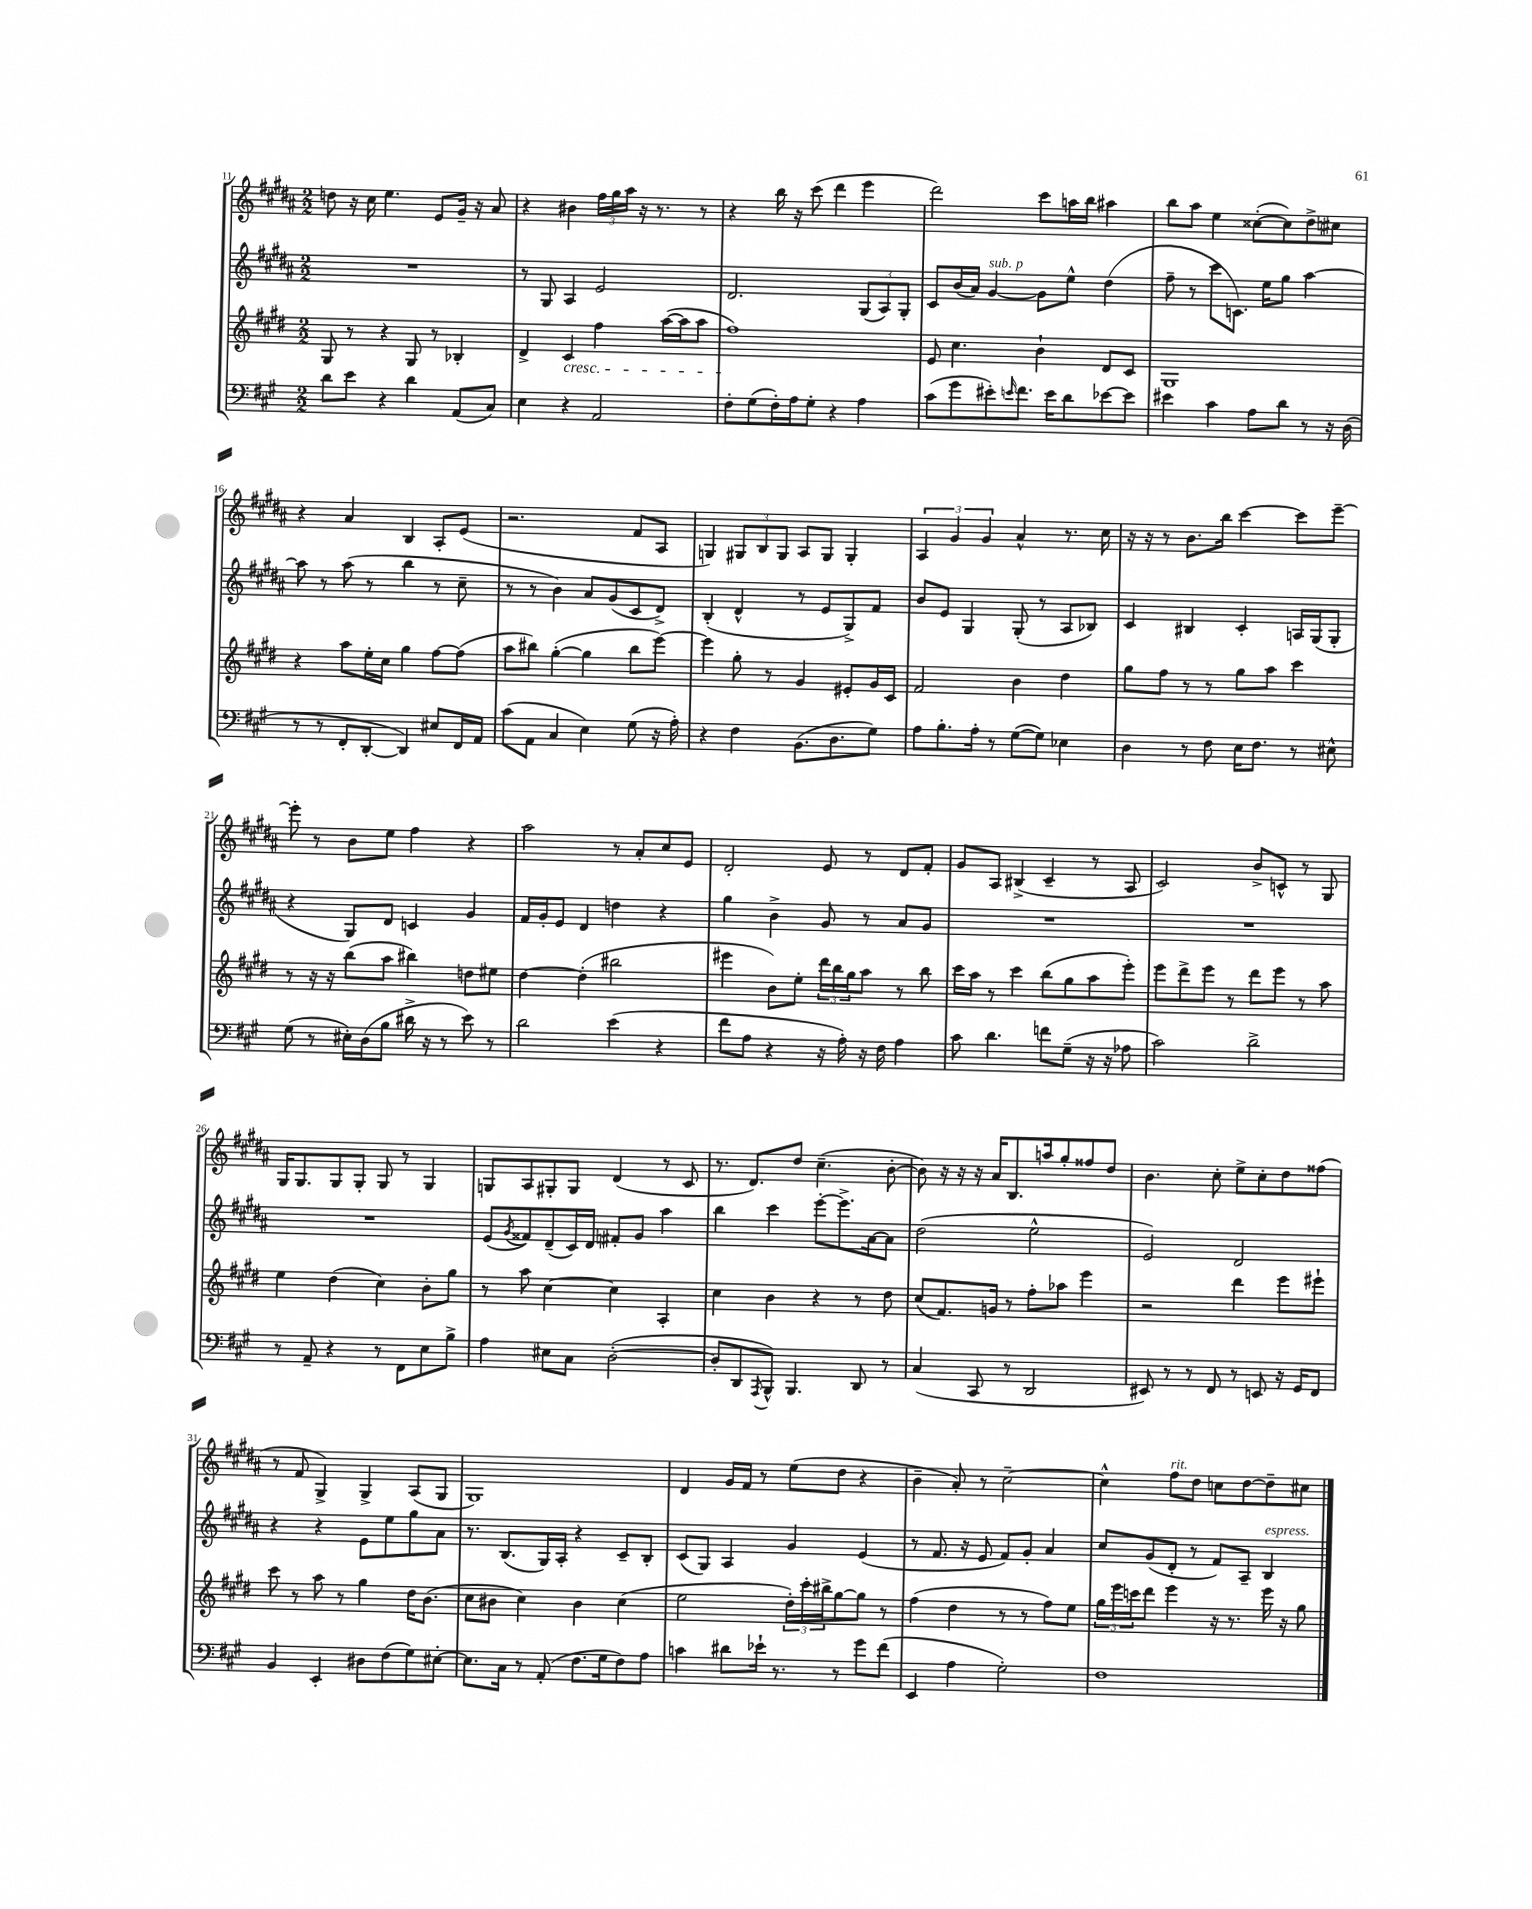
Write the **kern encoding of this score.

**kern	**kern	**kern	**kern
*part4	*part3	*part2	*part1
*staff4	*staff3	*staff2	*staff1
*clefF4	*clefG2	*clefG2	*clefG2
*k[f#c#g#]	*k[f#c#g#d#]	*k[f#c#g#d#a#]	*k[f#c#g#d#a#]
*M2/2	*M2/2	*M2/2	*M2/2
=11	=11	=11	=11
8d\L	8G#/	1r	8ddn\
8e\J	8r	.	16r
.	.	.	16cc#\
4r	4r	.	4.ee\
4d\	8G#/	.	.
.	8r	.	8e/L
(8AA/L	4B-X'/	.	16g#~/Jk
.	.	.	16r
8C#/J)	.	.	8a#/
=12	=12	=12	=12
4E\	4d#^/	8r	4r
.	.	8G#/	.
!	!LO:TX:b:i:t=cresc.	!	!
4r	4c#/	4A#/	4b#X\
2AA/	4ff#\	2e/	24ff#\LL
.	.	.	24gg#\
.	.	.	24aa#\JJ
.	.	.	16r
.	.	.	8.r
.	([16aa\LL	.	.
.	16aa\J]	.	.
.	8aa\J	.	8r
=13	=13	=13	=13
8F#'\L	1ff#)	2.d#/	4r
(8G#\	.	.	.
16F#'\L)	.	.	16bb\
16A\J	.	.	16r
8G#'\J	.	.	(8ccc#\
4r	.	.	4ddd#\
4A\	.	(12G#/L	4eee\
.	.	12A#/)	.
.	.	12G#'/J	.
=14	=14	=14	=14
(8c#\L	8e/	8c#/L	2ddd#\)
8g#\	4.cc#\	(16b/L	.
.	.	16a#/JJ)	.
!	!	!LO:TX:a:i:t=sub. p	!
8e#X'\)	.	[4g#/	.
16qqen/	.	.	.
8.f#\J	.	.	.
.	4b`\	8g#\L]	8ccc#\L
16e\KL	.	.	.
8d\	.	8ee^^\J	16aan\L
.	.	.	16bb\JJ
[8e-X\	8d#/L	(4dd#\	4aa#X\
8e-\J]	8c#/J	.	.
=15	=15	=15	=15
4e#X\	1G#	8ff#~\	8bb\L
.	.	8r	8aa#\J
4c#\	.	8ccc#\L	4ee\
.	.	8.cn\J)	.
8A\L	.	.	([8cc##X'\L
.	.	16ee\KL	.
8d\J	.	8gg#\J	8cc##\])
8r	.	[4aa#\	8dd#^\
16r	.	.	8cc#X\J
(16D\	.	.	.
!!LO:LB:g=z
=16	=16	=16	=16
8r	4r	8aa#\]	4r
8r	.	8r	.
8FF#'/L	8aa\L	(8aa#\	4a#/
[8DD'/J	16ee'\L	8r	.
.	16cc#\JJ	.	.
4DD/])	4gg#\	4bb\	4B/
8E#X/L	[8ff#\L	8r	8A#'/L
16FF#/L	(8ff#\J]	8cc#~\	(8e/J
16AA/JJ	.	.	.
=17	=17	=17	=17
(8c#\L	8aa\L	8r	2.r
8AA\J	8bb#X\J)	8r	.
4C#/	([4gg#'\	4b\)	.
4E\)	4gg#\]	8a#/L	.
.	.	(8g#/	.
(8G#\	8bb#\L	8c#/	8f#/L
16r	[8eee\J)	8d#^/J)	8A#/J
16A'\)	.	.	.
=18	=18	=18	=18
4r	4eee\]	(4B'/	4Gn/)
4F#\	8gg#'\	4d#^^/	12G#X/L
.	.	.	12B/
.	8r	.	.
.	.	.	12G#/J
(8.BB\L	4g#/	8r	8A#/L
.	.	8e/L	8G#/J
8.D\	.	.	.
.	8e#X'/L	8G#^/)	4G#'/
8G#\J)	16g#/L	8f#/J	.
.	16c#/JJ	.	.
=19	=19	=19	=19
8A\L	2f#/	8b/L	6A#/
8.B'\	.	8e/J	.
.	.	.	6g#/
.	.	4G#/	.
16A'\Jk	.	.	.
.	.	.	6g#/
8r	.	.	.
([8G#\L	4b\	(8G#'/	4a#^^/
8G#\J])	.	8r	.
4E-X\	4dd#\	8A#/L	8.r
.	.	8B-X/J)	.
.	.	.	16cc#\
=20	=20	=20	=20
4D\	8gg#\L	4c#/	16r
.	.	.	16r
.	8ff#\J	.	8r
8r	8r	4B#X/	8.b\L
8F#\	8r	.	.
.	.	.	16bb\Jk
16E\KL	8gg#\L	4c#'/	[4ccc#\
8.F#\J	.	.	.
.	8aa\J	.	.
8r	4ccc#\	16An/LL	8ccc#\L]
.	.	(16G#/J	.
8E#X^^\	.	8G#'/J	[8eee~\J
!!LO:LB:g=z
=21	=21	=21	=21
(8G#\	8r	4r	8eee'\]
8r	16r	.	8r
.	16r	.	.
16E#X'\LL)	(8bb\L	8G#/L)	8b\L
(16D\J	.	.	.
8B\J	8aa\J	8d#/J	8ee\J
16d#X^\	4bb#X\)	4cn/	4ff#\
16r	.	.	.
8r	.	.	.
8e\)	8ddn\L	4g#/	4r
8r	8ee#X\J	.	.
=22	=22	=22	=22
2d\	[4dd#\	16f#/LL	2aa#\
.	.	16g#'/J	.
.	.	8e/J	.
.	(4dd#'\]	4d#/	.
(4e\	2bb#X\	4ddn\	8r
.	.	.	8a#'/L
4r	.	4r	8cc#/
.	.	.	8e/J
=23	=23	=23	=23
8f#\L	4eee#X\	4gg#\	2d#'/
8A\J	.	.	.
4r	8b\L)	4b^\	.
.	8ee'\J	.	.
16r	24ddd#\LL	8g#/	8e/
.	24bb\	.	.
16A'\)	.	.	.
.	24gg#\J	.	.
16r	8aa\J	8r	8r
16F#\	.	.	.
4A\	8r	8a#/L	8d#/L
.	8bb\	8g#/J	8f#'/J
=24	=24	=24	=24
8c#\	16ccc#\LL	1r	8g#/L
.	16aa\JJ	.	.
4.d\	8r	.	8A#/J
.	4ccc#\	.	(4B#X^/
8fn\L	(8bb\L	.	4c#~/
(8G#~\J	8gg#\	.	.
16r	8aa\	.	8r
16r	.	.	.
8A-X\	8eee'\J)	.	8A#/
=25	=25	=25	=25
2c#\)	8eee\L	1r	2c#/)
.	8ddd#^\	.	.
.	8eee\J	.	.
.	8r	.	.
2d^\	8ddd#\L	.	8b^/L
.	8eee\J	.	8cn^^/J
.	8r	.	8r
.	8aa\	.	8G#/
!!LO:LB:g=z
=26	=26	=26	=26
8r	4ee\	1r	16G#/KL
.	.	.	8.G#/
8AA~/	.	.	.
4r	(4dd#\	.	8G#/
.	.	.	8G#'/J
8r	4cc#\)	.	8G#/
8FF#\L	.	.	8r
8E\	8b'\L	.	4G#/
8B^\J	8gg#\J	.	.
=27	=27	=27	=27
4A\	8r	(8e/L	8Gn/L
.	.	8qg#/	.
.	8aa\	8f##X/)	8A#/
8E#X\L	[4cc#\	(8d#~/	8G#X'/
8C#\J	.	16c#/L)	8G#/J
.	.	16d#/JJ	.
([2D'\	4cc#\]	8f#X'/L	(4d#/
.	.	8g#/J	.
.	4A'/	4aa#\	8r
.	.	.	8c#/
=28	=28	=28	=28
8D'/L]	4cc#\	4bb\	8.r
8DD/	.	.	.
.	.	.	8.d#/L)
8qAAA/	.	.	.
8BBB^^/J)	4b\	4ccc#\	.
4.BBB/	.	.	8dd#/J
.	4r	[8eee'\L	(4.cc#~\
.	.	8.eee^\]	.
8DD/	8r	.	.
.	.	[16a#\k	.
8r	8dd#\	8a#\J]	[8b'\
=29	=29	=29	=29
(4C#/	(8cc#/L	(2dd#\	8b\])
.	8.f#/)	.	16r
.	.	.	16r
8CC#/	.	.	16r
.	16gn/Jk	.	16a#/KL
8r	8r	.	8.B/
2DD/	8ff#'\L	2ee^^\	.
.	.	.	16aan/k
.	8aa-X\J	.	8gg#'/
.	4eee\	.	8ff##X/
.	.	.	8dd#/J
=30	=30	=30	=30
8EE#X/)	2r	2e/)	4.b\
8r	.	.	.
8r	.	.	.
8FF#/	.	.	8cc#'\
8r	4ddd#\	2d#/	8ee^\L
8EEn/	.	.	8cc#'\
16r	8eee\L	.	8dd#\
16GG#/KL	.	.	.
8FF#/J	8eee#X`\J	.	(8ff##X\J
!!LO:LB:g=z
=31	=31	=31	=31
4BB/	8ccc#\	4r	8r
.	8r	.	8f#/
4EE'/	8aa\	4r	4G#^/)
.	8r	.	.
8D#X\L	4gg#\	8e\L	4G#^/
(8F#\	.	8ee\	.
8G#\)	16dd#\KL	8gg#\	(8A#/L
.	(8.b\J	.	.
[8E#X'\J	.	8a#\J	8G#/J
=32	=32	=32	=32
8.E#\L]	8cc#\L	8.r	1G#)
.	8b#X\J	.	.
16C#\Jk	.	(8.B/L	.
8r	4cc#\)	.	.
(8AA'/	.	16G#/L)	.
.	.	16A#'/JJ	.
8.F#\L	4b#\	4r	.
16G#\k	.	.	.
8F#\)	(4cc#\	8c#~/L	.
8A\J	.	8B'/J	.
=33	=33	=33	=33
4cn\	2ee\	(8c#/L	4d#/
.	.	8G#/J)	.
8d#X\L	.	4A#/	16g#/LL
.	.	.	16f#/JJ
16e-X`\Jk	.	.	8r
8.r	.	.	.
.	24dd#'\LL)	4g#/	(8ee\L
.	24ccc#'\	.	.
.	24bb#X^\J	.	.
8r	[8gg#\	.	8dd#\J
8g#\L	8gg#\J]	(4e/	4r
(8f#\J	8r	.	.
=34	=34	=34	=34
4EE/	(4ff#\	8r	4b~\
.	.	8.f#/	.
4A\	4dd#\	.	8a#'/)
.	.	16r	.
.	.	8e/	8r
2G#'\)	8r	8f#/L)	[2cc#~\
.	8r	8g#'/J	.
.	8ff#\L)	4a#/	.
.	8ee\J	.	.
=35	=35	=35	=35
1F#	24gg#\LL	8cc#/L	4cc#^^\]
.	24eee\	.	.
.	24cccn\J	.	.
.	8ddd#\J	(8g#/	.
!	!	!	!LO:TX:a:i:t=rit.
.	4eee\	8d#'/J	8ff#\L
.	.	8r	8dd#\J
.	16r	8f#/L)	8ccn\L
.	8.r	.	.
.	.	8A#~/J	[8dd#\
!	!	!LO:TX:a:i:t=espress.	!
.	16eee\	4B/	8dd#~\]
.	16r	.	.
.	8gg#\	.	8cc#X\J
==	==	==	==
*-	*-	*-	*-
